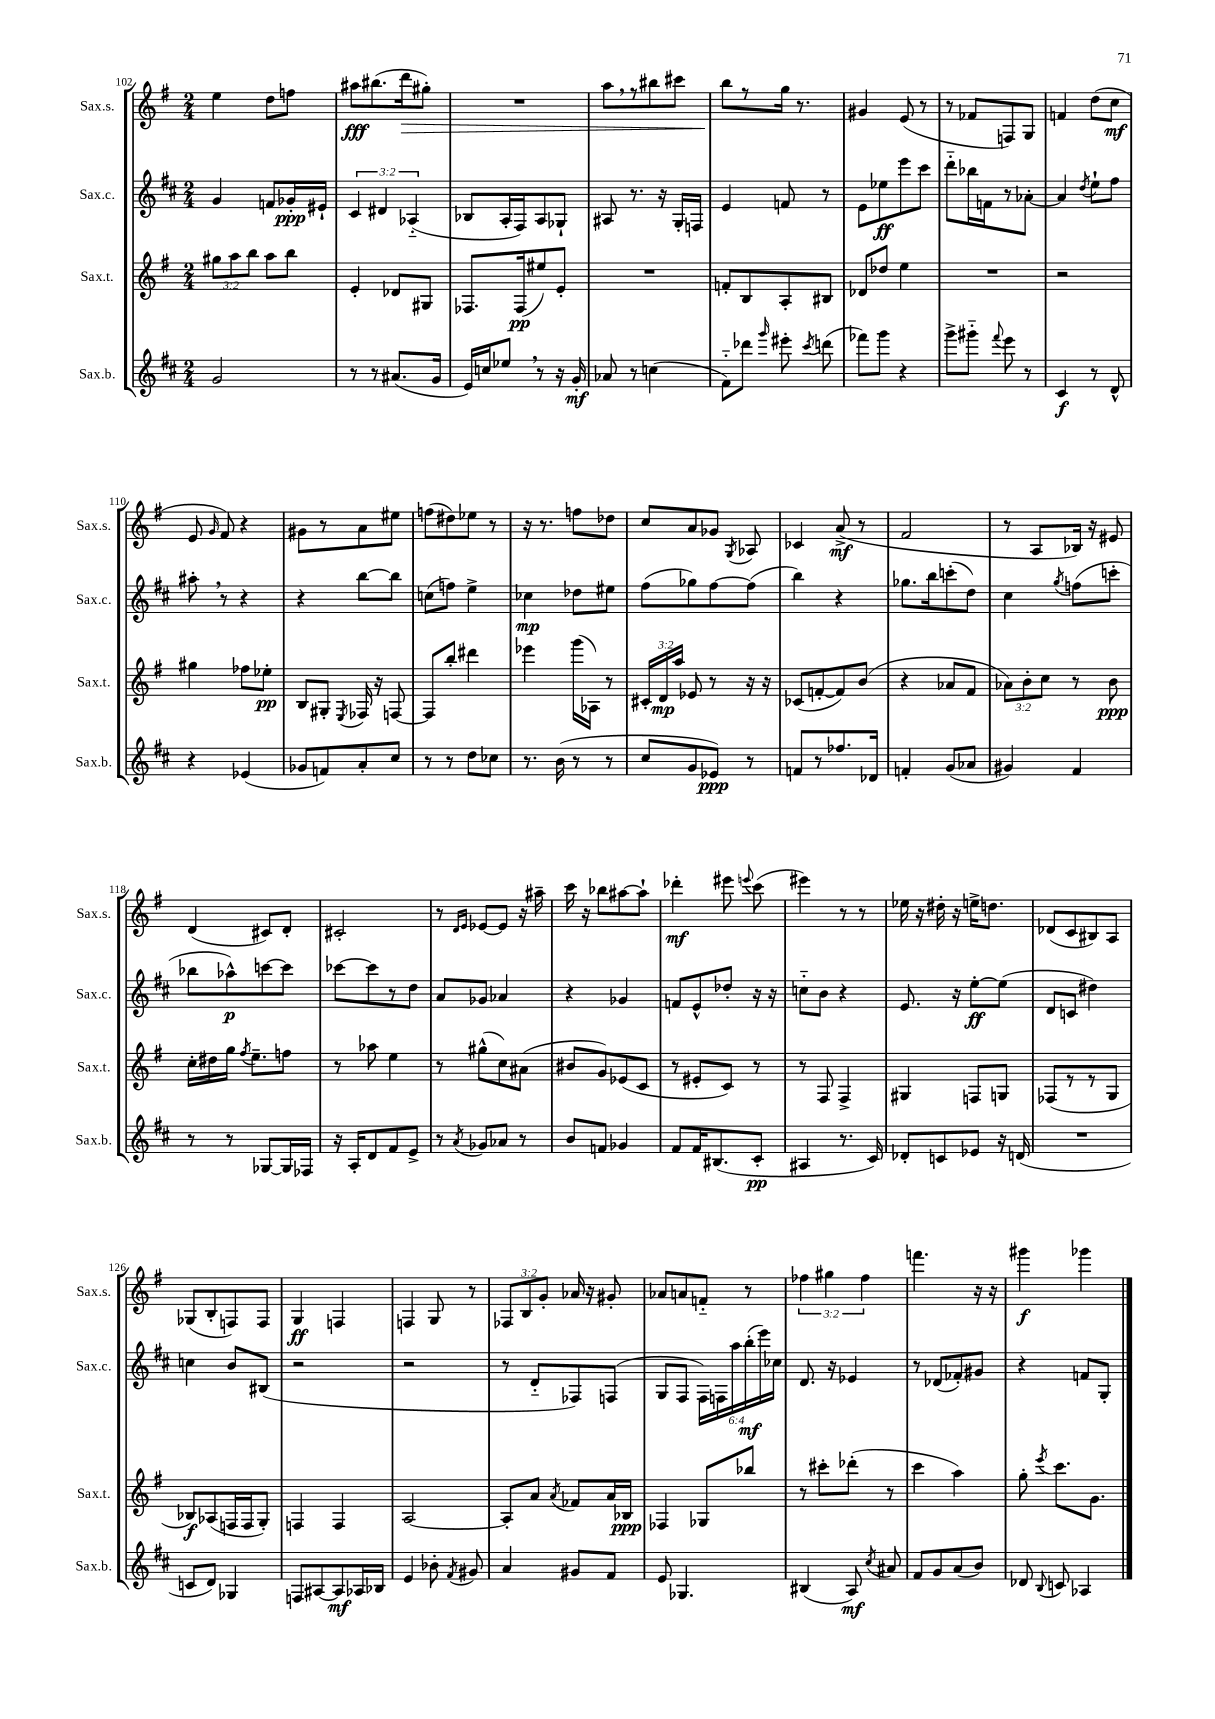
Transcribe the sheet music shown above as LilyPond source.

<<
\new StaffGroup <<
\new Staff = "s0" \with { instrumentName = "Sax.s." shortInstrumentName = "Sax.s." } {
    \clef treble \key g \major \numericTimeSignature \time 2/4 \override Staff.TupletNumber.text = #tuplet-number::calc-fraction-text
    \autoBeamOff e''4 d''8[ f''8] |
    ais''8[\fff bis''8.( d'''16\> gis''8]-.) |
    R2 |
    a''8[ \breathe r8 bis''8 cis'''8] |
    b''8[\! r8 g''16] r8. |
    gis'4 e'8( r8 |
    r8 fes'8[ f8) g8] |
    f'4 d''8[( c''8]\mf |
    e'8 \grace { g'16 } fis'8) r4 |
    gis'8[ r8 a'8 eis''8] |
    f''8[( dis''8) ees''8] r8 |
    r16 r8. f''8[ des''8] |
    c''8[ a'8 ges'8] \acciaccatura { g8 } aes8 |
    ces'4 a'8->\mf( r8 |
    fis'2 |
    r8 a8[ bes16]) r16 eis'8 |
    d'4( cis'8[) d'8]-. |
    cis'2-. |
    r8 \grace { d'16[ e'16] } ees'8[~ ees'8] r16 ais''16-- |
    c'''16 r16 bes''8[ ais''8~ ais''8]-! |
    des'''4-.\mf eis'''8 \appoggiatura { e'''8 } c'''8( |
    eis'''4) r8 r8 |
    ees''16 r16 dis''16-. r16 e''16[-> d''8.] |
    des'8[( c'8 bis8) a8] |
    ges8[( b8-. f8) f8] |
    g4\ff f4 |
    f4 g8 r8 |
    \tuplet 3/2 { fes8[ b8 g'8]-. } aes'16 r16 gis'8-. |
    aes'8[ a'8 f'8]-_ r8 |
    \tuplet 3/2 { fes''4 gis''4 fes''4 } |
    f'''4. r16 r16 |
    gis'''4\f ges'''4 \bar "|." |
}
\new Staff = "s1" \with { instrumentName = "Sax.c." shortInstrumentName = "Sax.c." } {
    \clef treble \key d \major \numericTimeSignature \time 2/4 \override Staff.TupletNumber.text = #tuplet-number::calc-fraction-text
    \autoBeamOff g'4 f'8[ ges'16-.\ppp eis'16]-! |
    \tuplet 3/2 { cis'4 dis'4 aes4-_( } |
    bes8[ a16-. fis16) a8 ges8]-! |
    ais8 r8. r16 g16[-. f16] |
    e'4 f'8 r8 |
    e'8[ ees''8\ff e'''8 cis'''8] |
    d'''8[-_ bes''16 f'16 r8 aes'8]~-. |
    aes'4 \acciaccatura { d''8 } e''8[-! fis''8] |
    ais''8-. \breathe r8 r4 |
    r4 b''8[~ b''8] |
    c''8[( f''8]) e''4-> |
    ces''4\mp des''8[ eis''8] |
    fis''8[( ges''8) fis''8~ fis''8]( |
    b''4) r4 |
    ges''8.[ b''16 c'''8-.( d''8]) |
    cis''4 \acciaccatura { g''8 } f''8[( c'''8]-. |
    bes''8[ aes''8-^\p) c'''8~ c'''8] |
    ces'''8[~ ces'''8 r8 d''8] |
    a'8[ ges'8] aes'4 |
    r4 ges'4 |
    f'8[ e'8-^ des''8]-. r16 r16 |
    c''8[-_ b'8] r4 |
    e'8. r16 e''8[~-.\ff e''8]( |
    d'8[ c'8] dis''4) |
    c''4 b'8[ bis8]( |
    r2 |
    r2 |
    r8 d'8[-_ fes8) f8]( |
    g8[ fis8] \tuplet 6/4 { fis16[) f16 a''16 b''16-.\mf( e'''16) ces''16] } |
    d'8. r16 ees'4 |
    r8 des'8[( fes'8-.) gis'8] |
    r4 f'8[ g8]-. \bar "|." |
}
\new Staff = "s2" \with { instrumentName = "Sax.t." shortInstrumentName = "Sax.t." } {
    \clef treble \key g \major \numericTimeSignature \time 2/4 \override Staff.TupletNumber.text = #tuplet-number::calc-fraction-text
    \autoBeamOff \tuplet 3/2 { gis''8[ a''8 b''8] } a''8[ b''8] |
    e'4-. des'8[ gis8] |
    fes8.[ fes16\pp( eis''8) e'8]-. |
    R2 |
    f'8[-. b8 a8-. bis8] |
    des'8[ des''8] e''4 |
    R2 |
    r2 |
    gis''4 fes''8[ ees''8]-.\pp |
    b8[ gis8]-. \acciaccatura { e8 } fes16 r16 f8~ |
    f8[ b''8]-. dis'''4 |
    ees'''4 g'''16[( aes16]) r8 |
    \tuplet 3/2 { cis'16[-. d'16\mp a''16] } ees'8 r8 r16 r16 |
    ces'8[( f'8~-. f'8) b'8]( |
    r4 aes'8[ fis'8] |
    \tuplet 3/2 { aes'8[) b'8-. c''8] } r8 b'8\ppp |
    c''16[-. dis''16 g''16] \acciaccatura { fis''8 } e''8.[-- f''8] |
    r8 aes''8 e''4 |
    r8 gis''8[-^( c''8) ais'8]( |
    bis'8[ g'8) ees'8( c'8] |
    r8 eis'8[-. c'8]) r8 |
    r8 fis8 fis4-> |
    gis4 f8[ g8] |
    fes8[( r8 r8 g8] |
    bes8[\f) aes8( f16 f16 g8]-.) |
    f4 f4 |
    a2~ |
    a8[-. a'8] \acciaccatura { a'8 } fes'8[ a'16 bes16]\ppp |
    fes4 ges8[ bes''8] |
    r8 cis'''8[-. des'''8]-.( r8 |
    c'''4 a''4) |
    g''8-. \acciaccatura { e'''8 } c'''8.[ g'8.] \bar "|." |
}
\new Staff = "s3" \with { instrumentName = "Sax.b." shortInstrumentName = "Sax.b." } {
    \clef treble \key d \major \numericTimeSignature \time 2/4
    \autoBeamOff g'2 |
    r8 r8 ais'8.[( g'16] |
    e'16[) c''16 ees''8] \breathe r8 r16 g'16-.\mf |
    aes'8 r8 c''4( |
    fis'8[-_) des'''8] \grace { g'''16 } eis'''8-. \acciaccatura { cis'''8 } d'''8( |
    fes'''8[) g'''8] r4 |
    g'''8[-> gis'''8]-_ \appoggiatura { fis'''8 } e'''8 r8 |
    cis'4\f r8 d'8-^ |
    r4 ees'4( |
    ges'8[ f'8) a'8-. cis''8] |
    r8 r8 d''8[ ces''8] |
    r8. b'16( r8 r8 |
    cis''8[ g'8 ees'8]\ppp) r8 |
    f'8[ r8 fes''8. des'16] |
    f'4-. g'8[( aes'8] |
    gis'4) fis'4 |
    r8 r8 ges8[~ ges16 fes16] |
    r16 a16[-. d'8 fis'8 e'8]-> |
    r8 \acciaccatura { a'8 } ges'8[ aes'8] r8 |
    b'8[ f'8] ges'4 |
    fis'8[ fis'16 bis8.( cis'8]-.\pp |
    ais4 r8. cis'16) |
    des'8[-. c'8 ees'8] r16 d'16( |
    R2 |
    c'8[ d'8]) ges4 |
    f8[ ais8~ ais8\mf aes16 bes16] |
    e'4 bes'8-. \acciaccatura { fis'8 } gis'8 |
    a'4 gis'8[ fis'8] |
    e'8 ges4. |
    bis4( a8\mf) \acciaccatura { cis''8 } ais'8 |
    fis'8[ g'8 a'8( b'8]) |
    des'8 \appoggiatura { b8 } c'8 aes4 \bar "|." |
}
>>
>>
\layout { \context { \Score currentBarNumber = #102 } }
